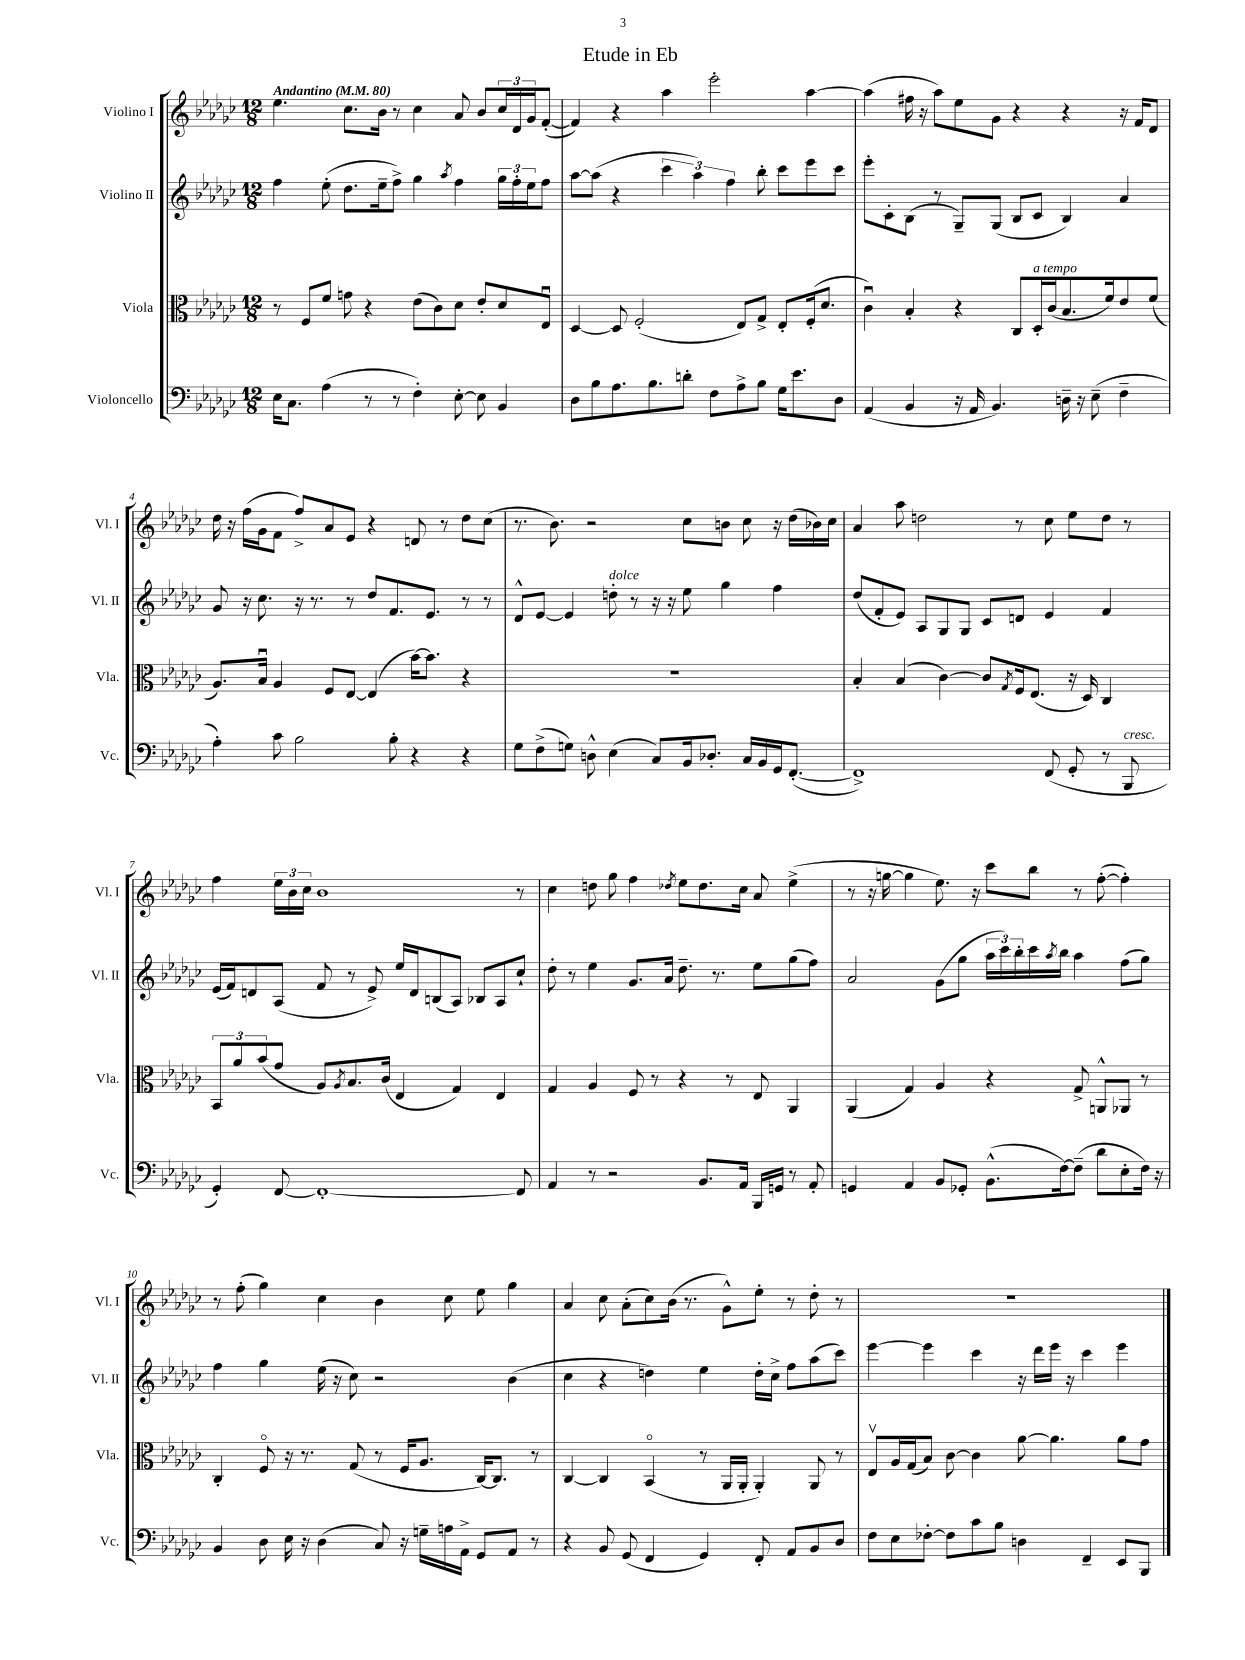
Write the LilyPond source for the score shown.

\header { title = "Etude in Eb" }
<<
\new StaffGroup <<
\new Staff = "s0" \with { instrumentName = "Violino I" shortInstrumentName = "Vl. I" } {
    \clef treble \key ges \major \numericTimeSignature \time 12/8 \tempo "Andantino" 4 = 80
    ees''4. ces''8. bes'16 r8 ces''4 aes'8 bes'8 \tuplet 3/2 { ces''16 des'16 ges'16 } f'8~-.( |
    f'4) r4 aes''4 ees'''2-. aes''4~ |
    aes''4( fis''16 r16 aes''8) ees''8 ges'8 r4 r4 r16 f'16 des'8 |
    des''16 r16 f''16( ges'16 f'8 f''8->) aes'8 ees'8 r4 d'8 r8 des''8 ces''8( |
    r8. bes'8.) r2 ces''8 b'8 ces''8 r16 des''16( bes'16) ces''16 |
    aes'4 aes''8 d''2 r8 ces''8 ees''8 d''8 r8 |
    f''4 \tuplet 3/2 { ees''16 bes'16 ces''16 } bes'1 r8 |
    ces''4 d''8 ges''8 f''4 \acciaccatura { des''8 } ees''8 des''8. ces''16 aes'8 ees''4->( |
    r8 r16 g''16~ g''4 ees''8.) r16 ces'''8 bes''8 r8 f''8~-.( f''4-.) |
    r8 f''8-.( ges''4) ces''4 bes'4 ces''8 ees''8 ges''4 |
    aes'4 ces''8 aes'8-.( ces''8) bes'16( r8. ges'8-^) ees''8-. r8 des''8-. r8 |
    R1. \bar "|." |
}
\new Staff = "s1" \with { instrumentName = "Violino II" shortInstrumentName = "Vl. II" } {
    \clef treble \key ges \major \numericTimeSignature \time 12/8
    f''4 ees''8-.( des''8. ees''16-- f''8->) ges''4 \acciaccatura { aes''8 } f''4 \tuplet 3/2 { ges''16 f''16-. ees''16 } f''8 |
    aes''8~ aes''8( r4 \tuplet 3/2 { ces'''4 aes''4) f''4 } bes''8-. ces'''8 ees'''8 ces'''8 |
    ees'''8-. ces'8-. bes8( r8 ges8--) ges8( bes8 ces'8 bes4) aes'4 |
    ges'8 r16 ces''8. r16 r8. r8 des''8 f'8. ees'8. r8 r8 |
    des'8-^ ees'8~ ees'4 d''8-.^\markup { \italic "dolce" } r8 r16 r16 ees''8 ges''4 f''4 |
    des''8( f'8-. ees'8) aes8 ges8 ges8 ces'8 d'8 ees'4 f'4 |
    ees'16( f'16) d'8 aes8( f'8 r8 ees'8->) ees''16 d'16 b8( aes8) bes8 aes8 ces''8-! |
    des''8-. r8 ees''4 ges'8. aes'16 des''8.-- r8. ees''8 ges''8( f''8) |
    aes'2 ges'8( ges''8 \tuplet 3/2 { aes''16 ces'''16) bes''16-. } ces'''16 \acciaccatura { aes''8 } bes''16 aes''4 f''8( ges''8) |
    f''4 ges''4 ees''16( r16 ces''8) r2 bes'4( |
    ces''4 r4 d''4) ees''4 d''16-. ces''16-> f''8 aes''8( ces'''8) |
    ees'''4~ ees'''4 ces'''4 r16 des'''16 ees'''16 r16 ces'''4 ees'''4 \bar "|." |
}
\new Staff = "s2" \with { instrumentName = "Viola" shortInstrumentName = "Vla." } {
    \clef alto \key ges \major \numericTimeSignature \time 12/8
    r8 f8 f'8 g'8 r4 ees'8( ces'8) des'8 ees'8-. des'8 ees8\downbow |
    des4~ des8 f2-.( ees8) ges8-> ees8-. f16-.( des'8. |
    ces'4\downbow) bes4-. r4 ces8 des16-.^\markup { \italic "a tempo" } ces'16( bes8. f'16) ees'8 f'8( |
    aes8.) bes16\downbow aes4 f8 ees8~ ees4( bes'16~) bes'8. r4 |
    R1. |
    bes4-. bes4( ces'4~) ces'8 \acciaccatura { ges8 } f16 ees8.( r16 des16) ces4 |
    \tuplet 3/2 { bes,8 aes'8 bes'8( } ges'8 aes8) \acciaccatura { aes8 } bes8. ces'16( ees4 ges4) ees4 |
    ges4 aes4 f8 r8 r4 r8 ees8 aes,4 |
    aes,4( ges4) aes4 r4 ges8-> a,8-^ aes,8 r8 |
    ces4-. f8\flageolet r16 r8. ges8( r8 f16 aes8. ces16~) ces8. r8 |
    ces4~ ces4 bes,4\flageolet( r8 aes,16 aes,16-. aes,4-.) aes,8 r8 |
    ees8\upbow aes16 ges16( bes8) ces'8~ ces'4 aes'8~ aes'4. aes'8 ges'8 \bar "|." |
}
\new Staff = "s3" \with { instrumentName = "Violoncello" shortInstrumentName = "Vc." } {
    \clef bass \key ges \major \numericTimeSignature \time 12/8
    ees16 ces8. aes4( r8 r8 f4-.) ees8~-. ees8 bes,4 |
    des8 bes8 aes8. bes8. d'8-. f8 aes8-> bes8 ges16 ees'8. des8 |
    aes,4( bes,4 r16 aes,16 bes,4.) d16-- r16 ees8--( f4-- |
    aes4-.) ces'8 bes2 bes8-. r4 r4 |
    ges8 f8->( g8) d8-^ ees4( ces8) bes,16 des8.-. ces16 bes,16 ges,16 f,8.~-.( |
    f,1->) f,8( ges,8-. r8 bes,,8^\markup { \italic "cresc." } |
    ges,4-.) f,8~ f,1~-. f,8 |
    aes,4 r8 r2 bes,8. aes,16 bes,,16 g,16 r8 aes,8-. |
    g,4 aes,4 bes,8 ges,8-. bes,8.-^( f16~) f8--( des'8 ees8-. f16) r16 |
    bes,4 des8 ees16 r16 des4( ces8) r16 g16-- a16 aes,16-> ges,8 aes,8 r8 |
    r4 bes,8 ges,8( f,4 ges,4) f,8-. aes,8 bes,8 des8 |
    f8 ees8 fes8~-. fes8 ces'8 bes8 d4 f,4-- ees,8 bes,,8 \bar "|." |
}
>>
>>
